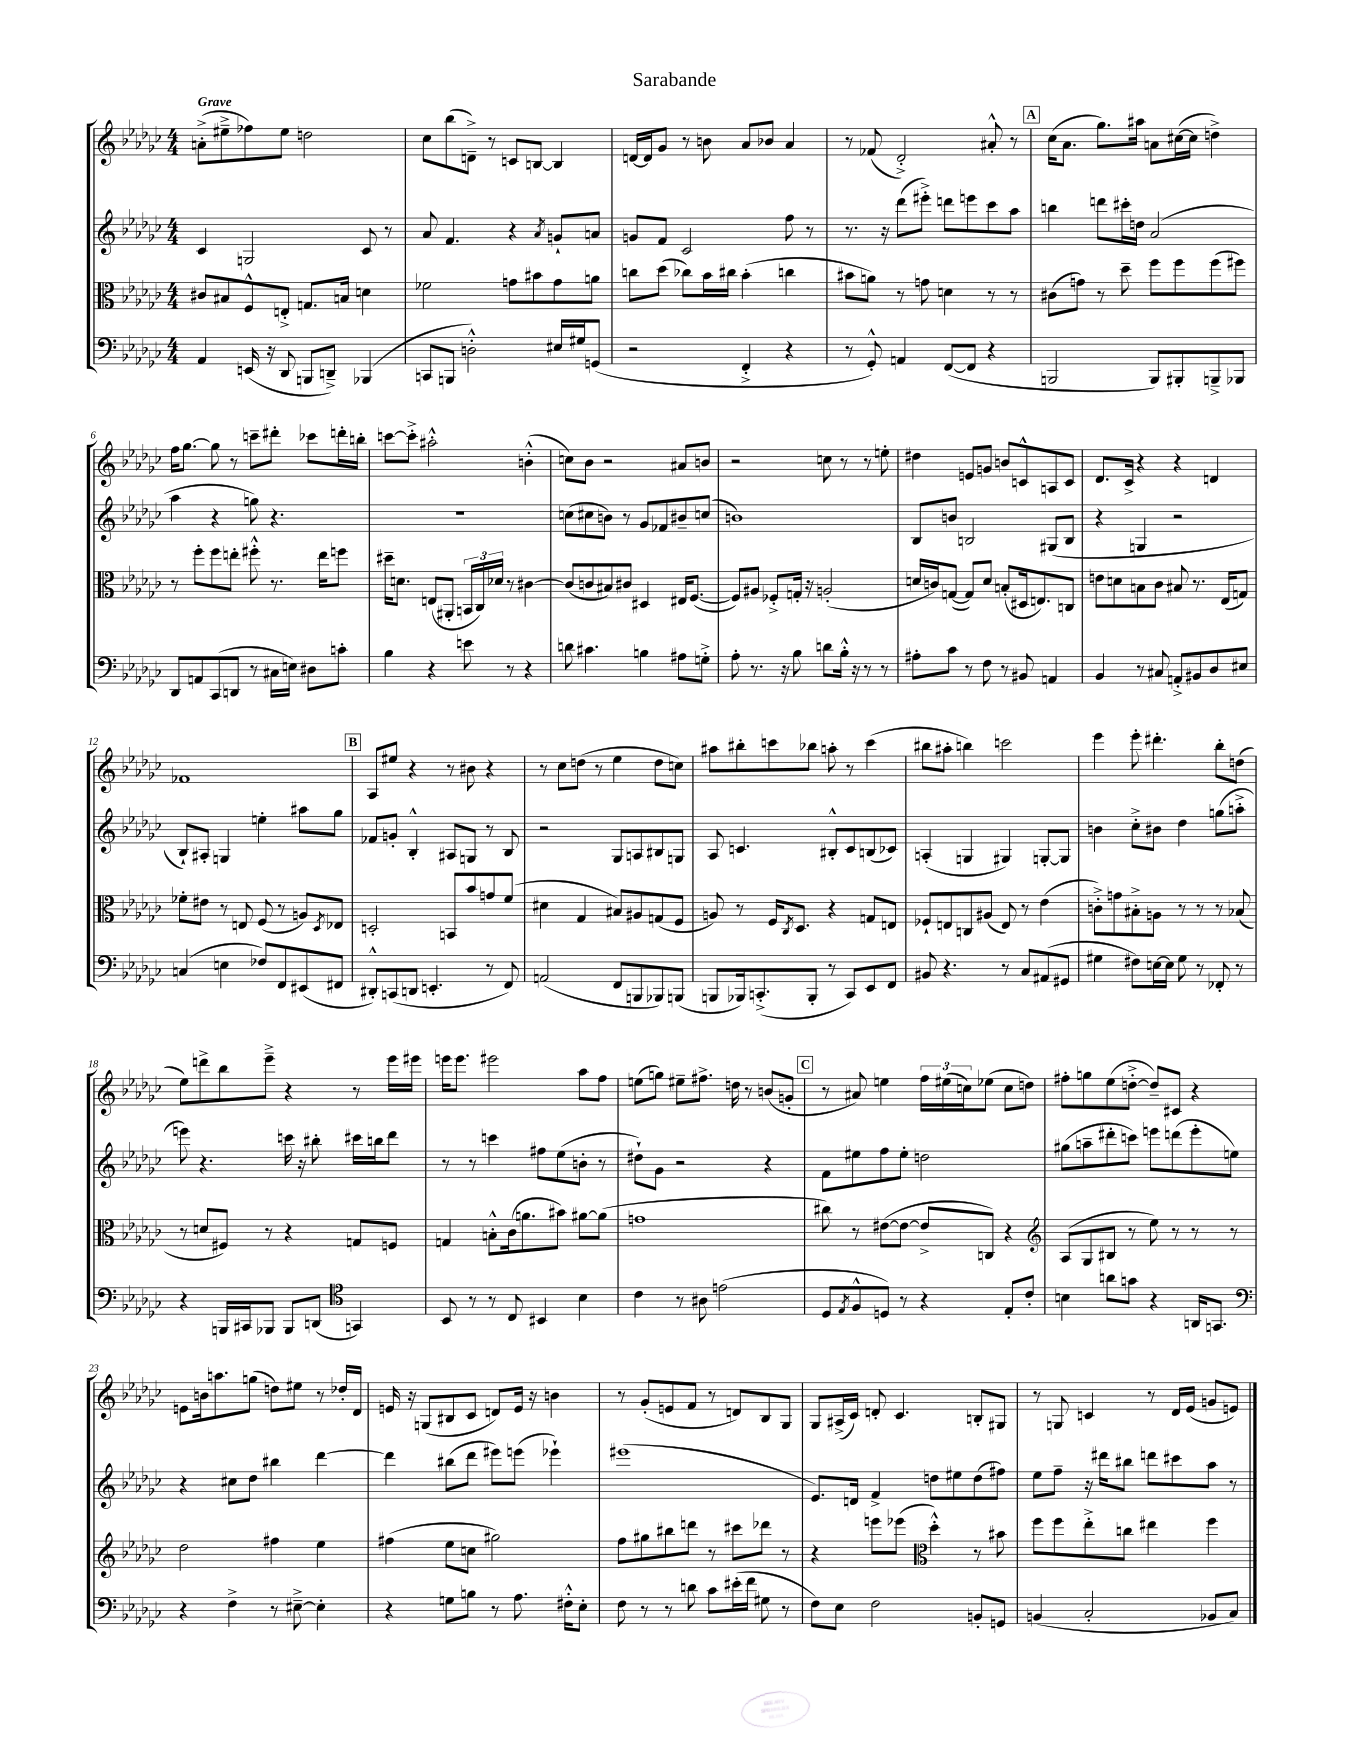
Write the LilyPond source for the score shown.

\header { title = "Sarabande" }
<<
\new StaffGroup <<
\new Staff = "s0" {
    \clef treble \key ges \major \numericTimeSignature \time 4/4 \tempo "Grave"
    a'8-.->( eis''8---> fes''8) eis''8 d''2 |
    ces''8 bes''8( d'8--->) r8 c'8 b8~ b4 |
    d'16~ d'16 ges'8 r8 b'8 aes'8 bes'8 aes'4 |
    r8 fes'8( des'2-.->) ais'8-.-^ r8 |
    \mark \markup { \box "A" } ces''16( aes'8. ges''8.) ais''16 a'8 cis''16~( cis''16 d''4->) |
    f''16 ges''8.~ ges''8 r8 c'''8-- dis'''8-. ces'''8 d'''16-. b''16-. |
    c'''8~ c'''8-.-> ais''2-.-^ b'4-.-^( |
    c''8) bes'8 r2 ais'8 b'8 |
    r2 c''8 r8 r8 e''8-. |
    dis''4 e'8 g'8 b'8 c'8-^ a8 c'8 |
    des'8. ces'16-> r4 r4 d'4 |
    fes'1 |
    \mark \markup { \box "B" } aes8 eis''8 r4 r8 bis'8 r4 |
    r8 ces''8 d''8( r8 ees''4 d''8 c''8) |
    ais''8 bis''8-. c'''8 bes''8 a''8-. r8 c'''4( |
    bis''8 ais''8-. b''4) c'''2 |
    ees'''4 ees'''8-. dis'''4.-. bes''8-. d''8( |
    ees''8) d'''8-> bes''8 ees'''8---> r4 r8 ees'''16 eis'''16 |
    e'''16 e'''8. eis'''2 aes''8 f''8 |
    e''8( g''8) eis''8-- fis''8.-> d''16 r8 b'8( g'8-. |
    \mark \markup { \box "C" } r8 ais'8) e''4 \tuplet 3/2 { f''16 eis''16( c''16) } ees''8( c''8 d''8) |
    fis''8-. g''8 ees''8( d''8~-.-> d''8--) cis'8 r4 |
    e'8 b'16 a''8. g''8( d''8) eis''8 r8 des''16-. des'16 |
    e'16 r16 g8( bis8 ces'8 d'8) e'16 r16 b'4 |
    r8 ges'8-.( e'8 f'8 r8 d'8) bes8 ges8 |
    ges8 ais16->( ces'16) d'8-. ces'4. b8-. gis8 |
    r8 g8 c'4 r8 des'16 ees'16( g'8 e'8) \bar "|." |
}
\new Staff = "s1" {
    \clef treble \key ges \major \numericTimeSignature \time 4/4
    ces'4 g2 ces'8 r8 |
    aes'8 f'4. r4 \acciaccatura { aes'8 } g'8-! a'8 |
    g'8 f'8 ces'2 f''8 r8 |
    r8. r16 des'''8( eis'''8-.->) d'''8 e'''8 ces'''8 aes''8 |
    \mark \markup { \box "A" } b''4 d'''8 cis'''16-. d''16 aes'2( |
    aes''4 r4 g''8) r4. |
    R1 |
    c''8( cis''8 b'8) r8 ges'8 fes'8 bis'8-- c''8( |
    b'1) |
    bes8 b'8 b2 gis8( b8 |
    r4 g4 r2 |
    bes8-!) ais8-. g4 e''4-. ais''8 ges''8 |
    \mark \markup { \box "B" } fes'8 g'8-. bes4-.-^ ais8 g8 r8 bes8 |
    r2 ges8 a8 bis8 g8 |
    aes8 c'4. bis8-.-^ c'8 b8( ces'8) |
    a4-.( g4 gis4) g8~-. g8 |
    b'4 ces''8-.-> bis'8 des''4 g''8( a''8-.-> |
    e'''8) r4. c'''16 r16 bis''8-. cis'''16 b''16 des'''8 |
    r8 r8 c'''4 fis''8 ees''8( b'8-. r8 |
    dis''8-!) ges'8 r2 r4 |
    \mark \markup { \box "C" } f'8 eis''8 f''8 eis''8-. d''2 |
    gis''8( a''8-- dis'''8-. c'''8) e'''8 d'''8( e'''8-. e''8) |
    r4 cis''8 des''8 bis''4 des'''4~ |
    des'''4 bis''8( des'''8 eis'''8) e'''8( ees'''4-!) |
    eis'''1( |
    ees'8.) d'16 f'4-> d''8 eis''8 d''8( fis''8) |
    ees''8 f''8-- r16 dis'''16 bis''8 d'''8 cis'''8 aes''8 r8 \bar "|." |
}
\new Staff = "s2" {
    \clef alto \key ges \major \numericTimeSignature \time 4/4
    cis'8 bis8 f8-^ e8-.-> g8. b16 d'4 |
    fes'2 g'8 bis'8 g'8 a'8 |
    c''8 des''8( ces''8) bes'16 cis''16 bes'4-.( c''4 |
    bis'8 a'8) r8 g'8 d'4 r8 r8 |
    \mark \markup { \box "A" } cis'8( g'8) r8 des''8-- f''8 f''8 f''8( fis''8) |
    r8 f''8-. f''8 e''8-. fis''8-.-^ r8. e''16 f''8 |
    dis''16-- d'8. e8( ais,8-. \tuplet 3/2 { b,16 ces16) des'16 } r8 cis'4~ |
    cis'8( c'8 bis8) cis'8 dis4 eis16 f8.~( |
    f8) ais8 fes8-.-> g16-. r16 a2-.( |
    d'16 c'16) g8~( g8) d'8 b8-.( dis16 e8.) c8 |
    e'8 d'8 b8 ces'8 bis8 r8. ees16( g8) |
    fes'8-. eis'8 r8 e8 f8( r8 a8) \acciaccatura { des8 } ees8 |
    \mark \markup { \box "B" } d2-. b,8 bes'8 g'8 f'8( |
    dis'4 ges4 bis8) ais8 g8( f8 |
    a8) r8 f16 \acciaccatura { ces8 } des8. r4 g8 e8 |
    fes8-! e8 c8 ais8( e8) r8 ees'4( |
    c'8-.->) g'8 bis8-.-> a8 r8 r8 r8 bes8( |
    r8 d'8 fis8) r8 r4 g8 f8 |
    g4 b8-.-^ ces'16( a'8. bis'8) ais'8~ ais'8( |
    g'1 |
    \mark \markup { \box "C" } cis''8) r8 eis'8~( eis'8~ eis'8-> c8) r4 |
    \clef treble aes8( ges8 bis8 r8 ees''8) r8 r8 r8 |
    des''2 fis''4 ees''4 |
    fis''4( ees''8 c''8 gis''2) |
    f''8 gis''8 bis''8 d'''8 r8 cis'''8 des'''8 r8 |
    r4 e'''8 ees'''8( \clef alto des''4-.-^) r8 bis'8 |
    f''8 f''8 ees''8-.-> c''8 eis''4 f''4 \bar "|." |
}
\new Staff = "s3" {
    \clef bass \key ges \major \numericTimeSignature \time 4/4
    aes,4 e,16( r16 des,8 b,,8 d,8--->) bes,,4( |
    c,8 b,,8 d2-.-^) eis16 gis16 g,8( |
    r2 f,4-.-> r4 |
    r8 ges,8-.-^) a,4 f,8~( f,8 r4 |
    \mark \markup { \box "A" } b,,2 b,,8) bis,,8-. b,,8---> bes,,8 |
    des,8 a,8 ces,8( d,8 r8 cis16 e16) dis8 c'8-. |
    bes4 r4 e'8 r8 r4 |
    d'8 cis'4. b4 ais8 g8-.-> |
    aes8-. r8. r16 bes8 d'8 bes16-.-^ r16 r8 r8 |
    ais8-. ces'8 r8 f8 r8 bis,8 a,4 |
    bes,4 r8 cis8 a,8-.-> bis,8 des8 eis8 |
    c4( e4 fes8) f,8 eis,8( fis,8 |
    \mark \markup { \box "B" } dis,8-.-^) c,8( d,8 e,4.-. r8 f,8) |
    a,2( f,8 b,,8 bes,,8) b,,8( |
    b,,8 bes,,16) c,8.-.->( bes,,8-. r8 c,8) ees,8 f,8 |
    bis,8 r4. r8 ces8 ais,8( gis,8 |
    gis4 fis8) e16~ e16 gis8 r8 fes,8-. r8 |
    r4 b,,16 cis,16 bes,,8 bes,,8 d,8( \clef tenor g,4) |
    bes,8 r8 r8 ces8 bis,4 bes4 |
    ces'4 r8 ais8 e'2( |
    \mark \markup { \box "C" } des8 \acciaccatura { ees8 } f8-^ d8) r8 r4 ees8-. ces'8-. |
    b4 a'8 g'8 r4 a,16 g,8. |
    \clef bass r4 f4-> r8 eis8~---> eis4-. |
    r4 g8 b8 r8 aes8. fis16-.-^ ees8-. |
    f8 r8 r8 d'8 ces'8 eis'16-.( f'16 gis8 r8 |
    f8) ees8 f2 b,8-. g,8 |
    b,4( ces2-. bes,8 ces8) \bar "|." |
}
>>
>>
